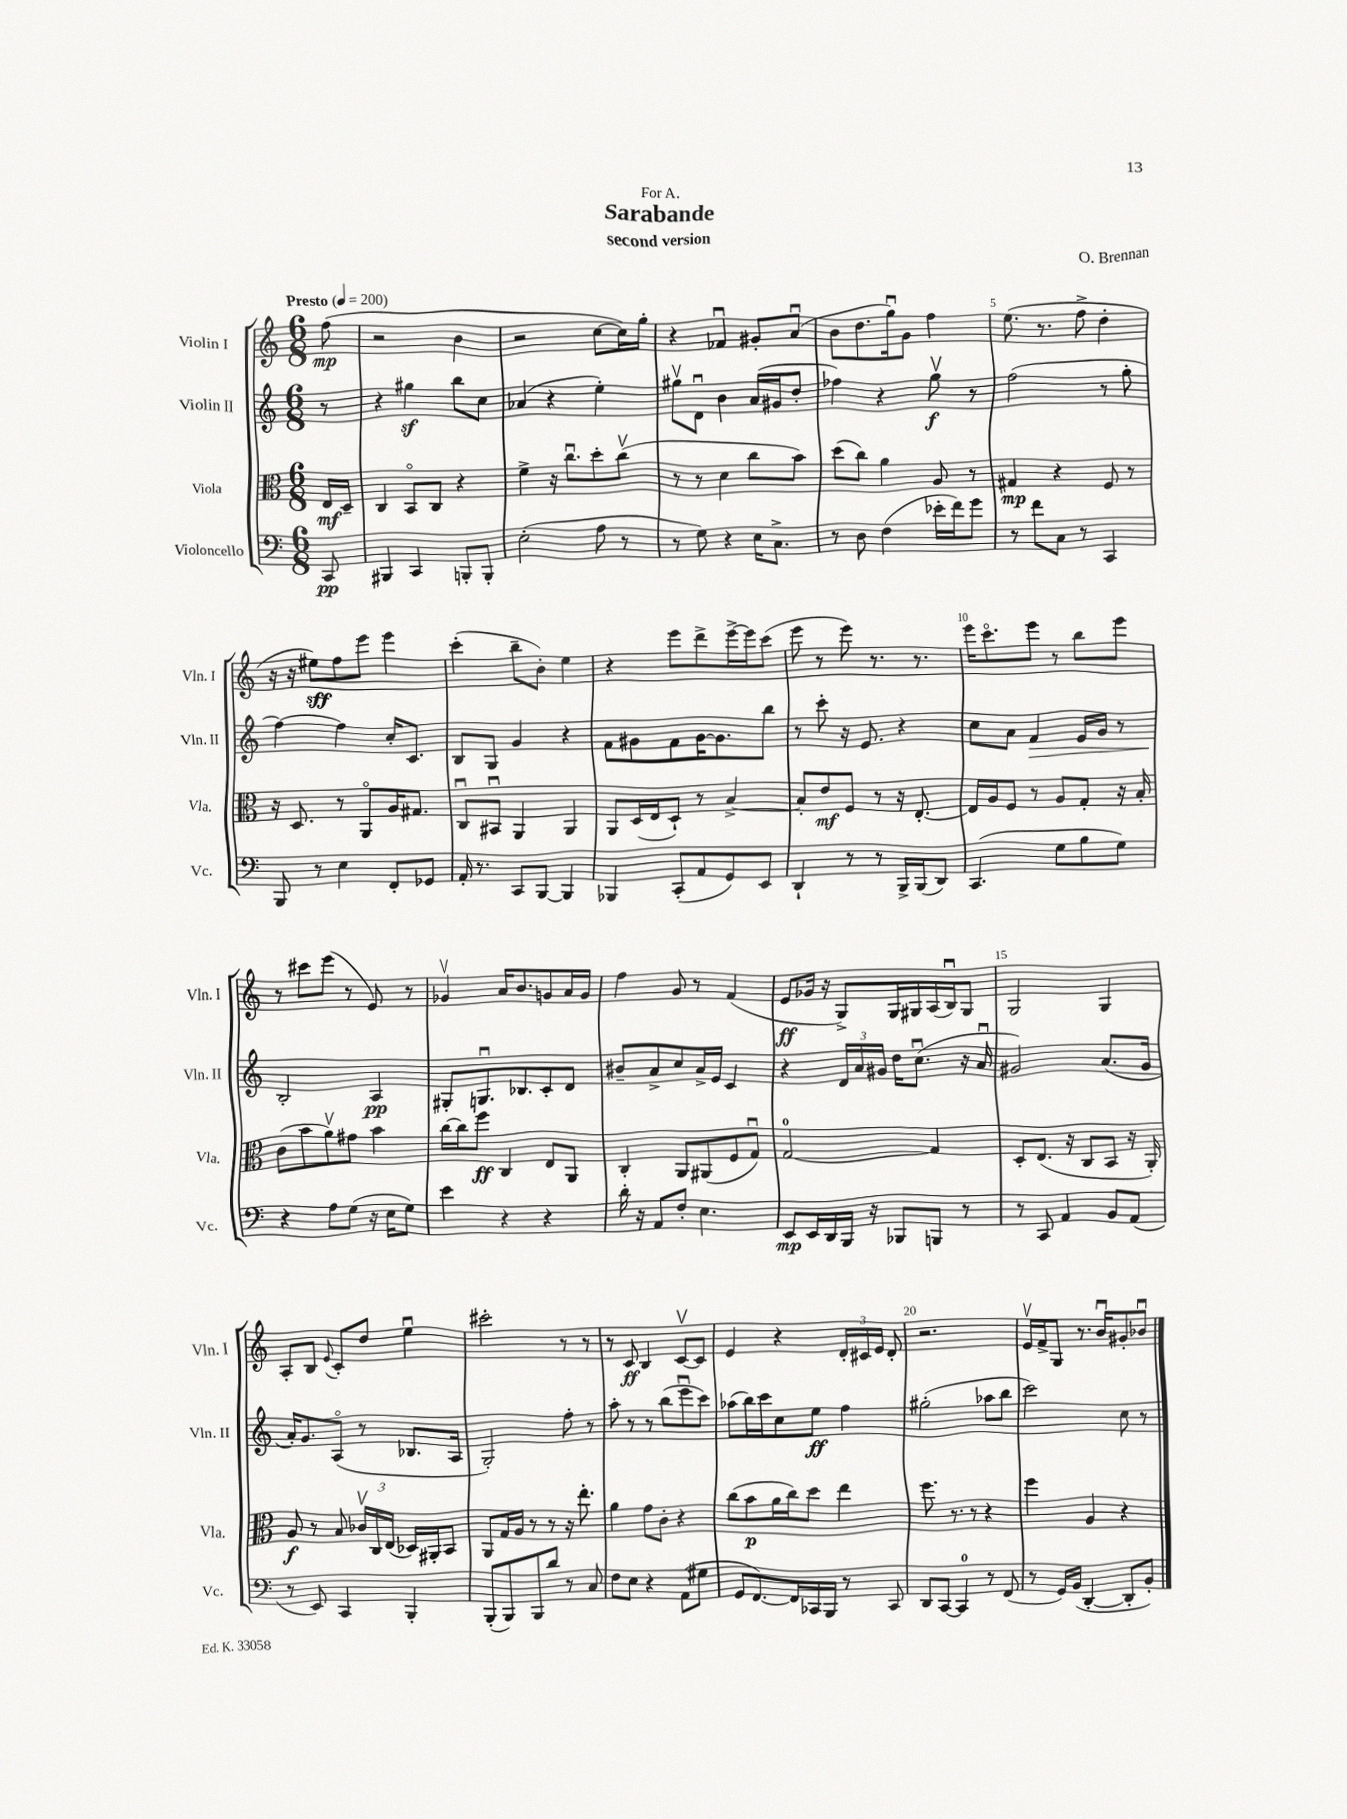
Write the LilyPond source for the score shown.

\header { title = "Sarabande" composer = "O. Brennan" subtitle = "second version" dedication = "For A." }
<<
\new StaffGroup <<
\new Staff = "s0" \with { instrumentName = "Violin I" shortInstrumentName = "Vln. I" } {
    \clef treble \key c \major \numericTimeSignature \time 6/8 \partial 8 \tempo "Presto" 4 = 200
    \autoBeamOff f''8\mp( |
    r2 b'4 |
    r2 c''8[~ c''16) g''16]-. |
    r4 fes'4\downbow gis'8[-. a'8]\downbow( |
    b'8[ d''8. g''16\downbow) g'8] f''4 |
    e''8.( r8. f''8-> d''4-. |
    r16 r16 eis''8[\sff) f''8 e'''8] e'''4 |
    c'''4-.( b''8[-- b'8]-.) e''4 |
    r4 e'''8[ d'''8-> e'''16~-> e'''16 c'''8]( |
    e'''8 r8 e'''8) r8. r8. |
    e'''16[ c'''8.\flageolet e'''8] r8 b''8[ e'''8] |
    r8 cis'''8[ e'''8]( r8 e'8) r8 |
    ges'4\upbow a'16[ b'8. g'8 a'16 g'16] |
    f''4 g'8 r8 f'4( |
    e'8[\ff ges'16] r16 g8[->) g16 gis16 a16( b16\downbow) gis8] |
    g2 g4 |
    a8[-. b8] \appoggiatura { e'8 } c'8[-. d''8] e''4\downbow |
    cis'''2-. r8 r8 |
    r8 c'8\ff b4 c'8[~\upbow c'8] |
    e'4 r4 \tuplet 3/2 { d'16[-. cis'16 e'16] } d'8-. |
    r2. |
    e'16[\upbow f'16-> g8] r8. b'16[\downbow gis'8-. bes'8]\downbow \bar "|." |
}
\new Staff = "s1" \with { instrumentName = "Violin II" shortInstrumentName = "Vln. II" } {
    \clef treble \key c \major \numericTimeSignature \time 6/8 \partial 8
    \autoBeamOff r8 |
    r4 gis''4\sf b''8[ c''8] |
    aes'4( r4 e''4-.) |
    gis''8[\upbow d'8]\downbow b'4 a'16[( gis'16 d''8]-. |
    fes''4) r4 g''8\upbow\f r8 |
    f''2( r8 g''8-. |
    f''4~) f''4 c''16[-. c'8.] |
    b8[ g8] g'4 r4 |
    f'8[ gis'8 f'8 gis'16~ gis'8. b''8] |
    r8 c'''8-. r16 e'8. r4 |
    c''8[ a'8] f'4\> e'16[ g'16] r8 |
    b2-.\! a4\pp |
    gis8[-. g8.\downbow bes8. c'8-. d'8] |
    bis'8[-- a'8-> c''8 a'16-> e'16] c'4 |
    r4 \tuplet 3/2 { d'16[ a'16 gis'16] } d''16[ c''8.]\downbow( r16 a'16\downbow |
    gis'2) a'8.[( gis'16] |
    a'16[-.) g'8. a8]\flageolet( r8 bes8.[ a16] |
    g2-.) f''8-. r8 |
    a''8-. r8 r8 b''8[( e'''8\downbow c'''8]) |
    aes''8[( b''16) c'''16 c''8 e''8]\ff f''4 |
    gis''2-.( aes''8[ b''8] |
    c'''2) c''8 r8 \bar "|." |
}
\new Staff = "s2" \with { instrumentName = "Viola" shortInstrumentName = "Vla." } {
    \clef alto \key c \major \numericTimeSignature \time 6/8 \partial 8
    \autoBeamOff e16[\mf d16]-- |
    c4 b,8[\flageolet c8] r4 |
    f'4-> r16 c''8.[\downbow d''8-. c''8]\upbow( |
    r8 r8 d'4 c''8[ b'8]) |
    d''8[( c''8]) a'4 a8 r8 |
    gis4\mp r4 f8 r8 |
    r16 d8. r8 a,8[\flageolet a16 gis8.] |
    c8[\downbow bis,8]\downbow a,4 a,4 |
    a,8[ d16( e16 d8]-!) r8 b4~-> |
    b8[-. e'8\mf f8] r8 r16 e8.~-. |
    e16[ a16 f8] r8 a8[ g8]-. r16 b16-. |
    c'8[( b'8 a'8\upbow) gis'8] b'4 |
    c''16[~ c''16 f''8]\ff c4 e8[ a,8] |
    c4-. a,8[ ais,8( f8 g8]\downbow) |
    g2-0~ g4 |
    d8[-. e8.]( r16 c8[ b,8] r16 a,16-.) |
    a8\f r8 b8 \tuplet 3/2 { ces'16[\upbow c16 e16]( } des16[) ais,16-. b,8] |
    a,8[ g16 a16] r8 r8 r16 e''8.-. |
    a'4 g'8[ c'8]-. r4 |
    c''8[( b'8\p a'16 c''16) d''8] e''4 |
    f''8. r8. r8 r4 |
    f''4 a4 r4 \bar "|." |
}
\new Staff = "s3" \with { instrumentName = "Violoncello" shortInstrumentName = "Vc." } {
    \clef bass \key c \major \numericTimeSignature \time 6/8 \partial 8
    \autoBeamOff c,8\pp |
    bis,,4 c,4 b,,8[-. b,,8]-. |
    e2-.( a8 r8 |
    r8 g8) r4 e16[ c8.]-> |
    r8 d8 f4( ees'16[-. f'16) g'8] |
    r8 f'8[ c8] r8 c,4 |
    b,,8 r8 e4 f,8[-. ges,8] |
    a,16-. r8. c,8[ b,,8]~ b,,4 |
    bes,,4 c,8[-.( a,8 g,8) e,8] |
    d,4-! r8 r8 b,,16[-> b,,16( d,8]) |
    c,4.( g8[ b8 g8]) |
    r4 a8[ g8]( r16 e16[ g8]) |
    e'4 r4 r4 |
    d'16-. r16 a,8[ f8]-. e4. |
    e,8[\mp e,16 d,16 b,,16] r16 bes,,8[ b,,8] r8 |
    r8 c,8 a,4 b,8[ a,8]( |
    r8 e,8) c,4 b,,4-. |
    b,,8[-.( b,,8) b,,8 d'8] r8 c8 |
    f8[ e8] r4 a,8[( gis8] |
    g,8[ f,8.~) f,16 ces,16 b,,16] r8 ces,8 |
    d,8[ c,8]~ c,4-0 r8 f,8( |
    r8 g,16[) b,16]( d,4~-. d,8[-. b,8]-.) \bar "|." |
}
>>
>>
\layout { \context { \Score \override BarNumber.break-visibility = ##(#f #t #t) barNumberVisibility = #(every-nth-bar-number-visible 5) } }
